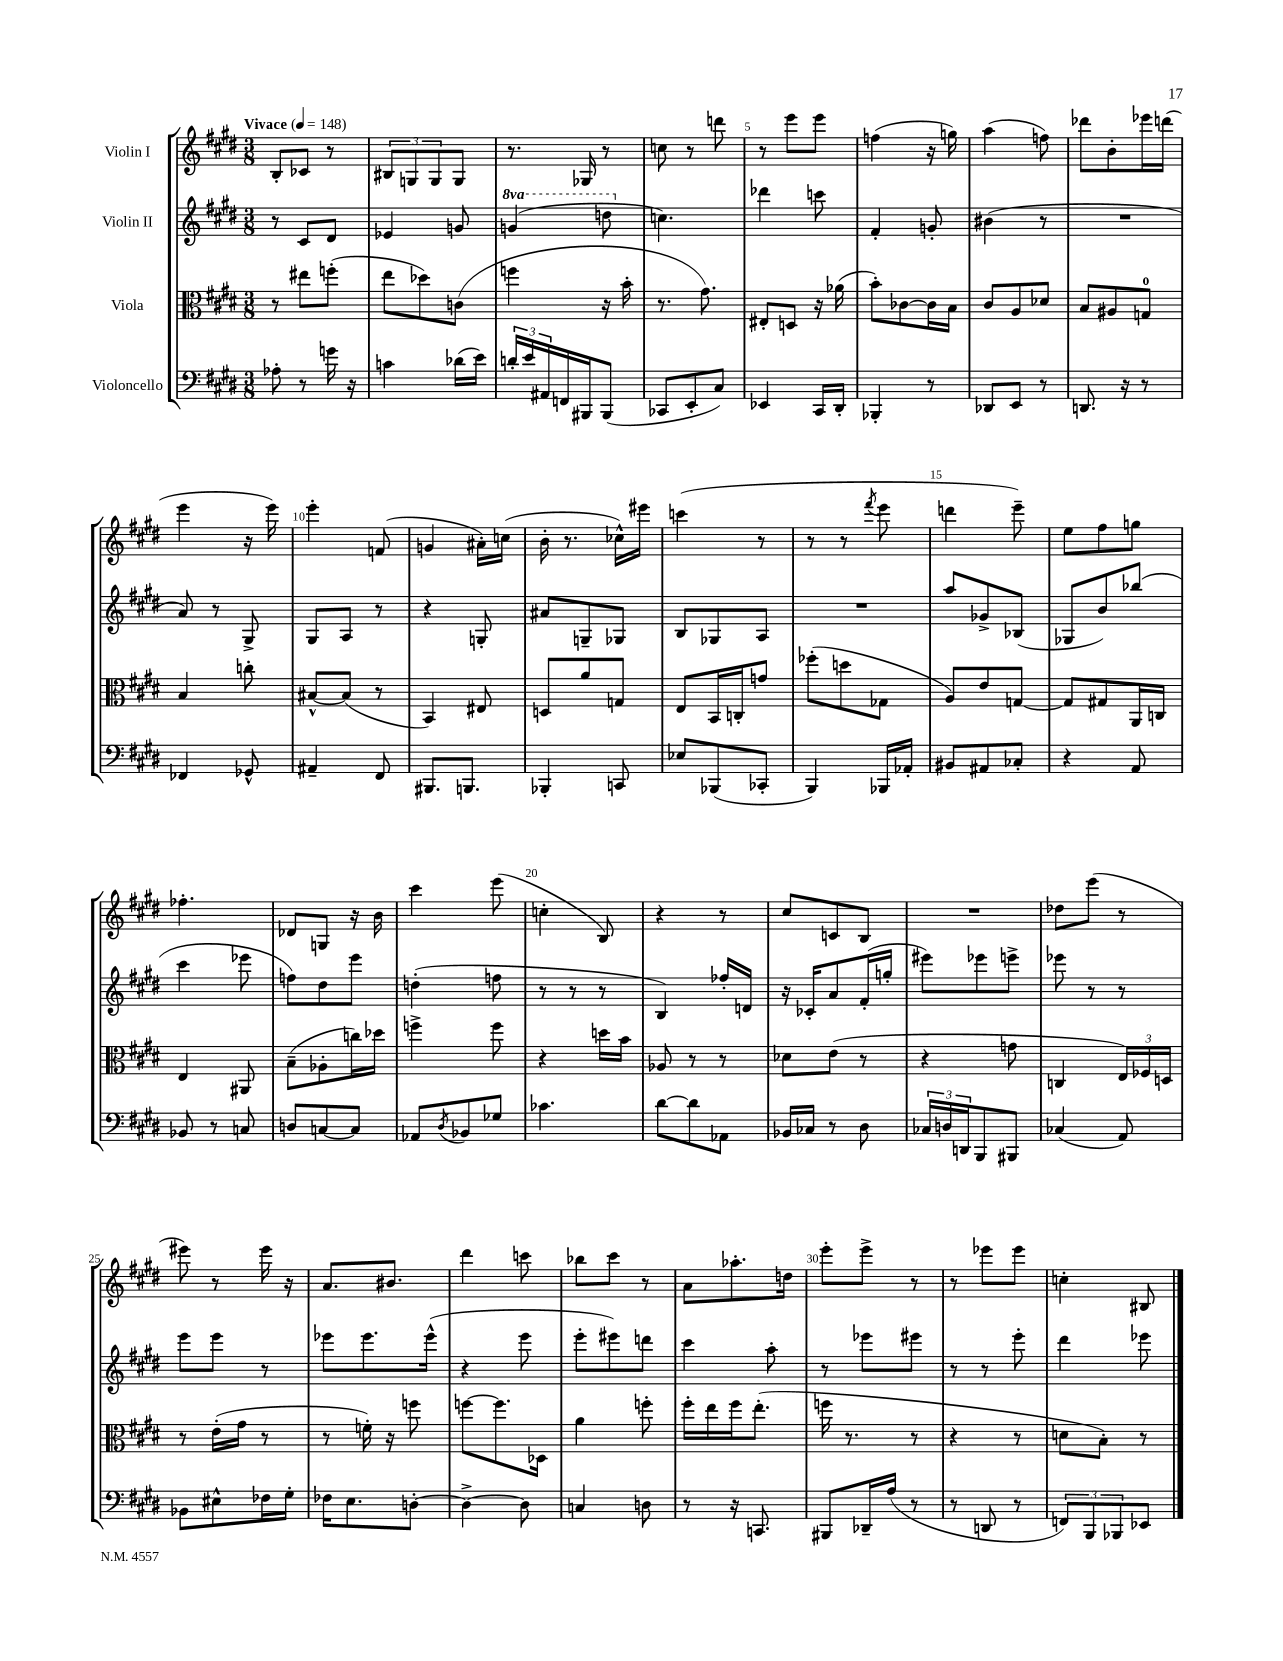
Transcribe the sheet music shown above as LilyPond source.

<<
\new StaffGroup <<
\new Staff = "s0" \with { instrumentName = "Violin I" } {
    \clef treble \key e \major \numericTimeSignature \time 3/8 \tempo "Vivace" 4 = 148
    b8-. ces'8 r8 |
    \tuplet 3/2 { bis8 g8 g8 } g8 |
    r8. ges16 r8 |
    c''8 r8 d'''8 |
    r8 e'''8 e'''8 |
    f''4( r16 g''16) |
    a''4( f''8) |
    des'''8 b'8-. ees'''16 d'''16( |
    e'''4 r16 e'''16) |
    e'''4-. f'8( |
    g'4 ais'16-.) c''16( |
    b'16-. r8. ces''16-^) eis'''16 |
    c'''4( r8 |
    r8 r8 \acciaccatura { fis'''8 } e'''8 |
    d'''4 e'''8--) |
    e''8 fis''8 g''8 |
    fes''4.-. |
    des'8 g8 r16 b'16 |
    cis'''4 e'''8( |
    c''4-. b8) |
    r4 r8 |
    cis''8 c'8 b8 |
    R4. |
    des''8 e'''8( r8 |
    eis'''8) r8 eis'''16 r16 |
    a'8. bis'8. |
    dis'''4 c'''8 |
    bes''8 cis'''8 r8 |
    a'8 aes''8.-. d''16 |
    e'''8-. e'''8-> r8 |
    r8 ees'''8 ees'''8 |
    c''4-. bis8 \bar "|." |
}
\new Staff = "s1" \with { instrumentName = "Violin II" } {
    \clef treble \key e \major \numericTimeSignature \time 3/8 \set Staff.ottavationMarkups = #ottavation-simple-ordinals
    r8 cis'8 dis'8 |
    ees'4 g'8 |
    \ottava #1 g''4( d'''8 \ottava #0 |
    c''4.) |
    des'''4 c'''8 |
    fis'4-. g'8-. |
    bis'4( r8 |
    R4. |
    a'8) r8 gis8-> |
    gis8 a8 r8 |
    r4 g8-. |
    ais'8 g8-- ges8 |
    b8 ges8 a8 |
    R4. |
    a''8 ges'8-> bes8( |
    ges8 b'8) bes''8( |
    cis'''4 ees'''8 |
    f''8) dis''8 e'''8 |
    d''4-.( f''8 |
    r8 r8 r8 |
    b4) fes''16-. d'16 |
    r16 ces'16-. a'8 fis'16-.( g''16-. |
    eis'''8) ees'''8 e'''8-> |
    ees'''8 r8 r8 |
    e'''8 e'''8 r8 |
    ees'''8 ees'''8. ees'''16-^( |
    r4 e'''8 |
    e'''8-. eis'''8) d'''8 |
    cis'''4 a''8-. |
    r8 ees'''8 eis'''8 |
    r8 r8 e'''8-. |
    dis'''4 ees'''8 \bar "|." |
}
\new Staff = "s2" \with { instrumentName = "Viola" } {
    \clef alto \key e \major \numericTimeSignature \time 3/8
    r8 eis''8 f''8-.( |
    e''8 des''8) c'8( |
    f''4 r16 b'16-. |
    r8. gis'8.) |
    eis8-. d8 r16 aes'16( |
    b'8-.) ces'8~ ces'16 b16 |
    cis'8 a8 des'8 |
    b8 ais8 g8-0 |
    b4 c''8-. |
    bis8~-^ bis8( r8 |
    b,4) eis8 |
    d8 a'8 g8 |
    e8 b,16 c16-. g'8 |
    fes''8-.( d''8 ges8 |
    a8) e'8 g8~ |
    g8 gis8 a,16 c16 |
    e4 ais,8 |
    b8--( aes8-. c''16) des''16 |
    f''4-> f''8 |
    r4 d''16 b'16 |
    aes8 r8 r8 |
    des'8 e'8( r8 |
    r4 g'8 |
    c4 \tuplet 3/2 { e16) fes16 d16 } |
    r8 e'16-.( gis'16 r8 |
    r8 f'16-.) r16 f''8 |
    f''8~ f''8. des16 |
    a'4 f''8-. |
    fis''16-. e''16 fis''16 e''8.-.( |
    f''16 r8. r8 |
    r4 r8 |
    d'8 b8-.) r8 \bar "|." |
}
\new Staff = "s3" \with { instrumentName = "Violoncello" } {
    \clef bass \key e \major \numericTimeSignature \time 3/8
    aes8-. r8 g'16 r16 |
    c'4 des'16( e'16) |
    \tuplet 3/2 { d'16-. e'16 ais,16 } f,16 bis,,16 bis,,8( |
    ces,8 e,8-. cis8) |
    ees,4 cis,16 dis,16-. |
    bes,,4-. r8 |
    des,8 e,8 r8 |
    d,8. r16 r8 |
    fes,4 ges,8-^ |
    ais,4-- fis,8 |
    bis,,8. b,,8. |
    bes,,4-. c,8 |
    ees8 bes,,8( ces,8-. |
    b,,4) bes,,16 aes,16-. |
    bis,8 ais,8 ces8-. |
    r4 a,8 |
    bes,8 r8 c8 |
    d8 c8~ c8 |
    aes,8 \acciaccatura { dis8 } bes,8 ges8 |
    ces'4. |
    dis'8~ dis'8 aes,8 |
    bes,16 ces16 r8 dis8 |
    \tuplet 3/2 { ces16 d16 d,16 } b,,8 bis,,8 |
    ces4( a,8) |
    bes,8 eis8-^ fes16 gis16-. |
    fes16 e8. d8~-. |
    d4~-> d8 |
    c4 d8 |
    r8 r16 c,8. |
    bis,,8 des,16-- a16( r8 |
    r8 d,8 r8 |
    \tuplet 3/2 { f,8) b,,8 bes,,8 } ees,8 \bar "|." |
}
>>
>>
\layout { \context { \Score \override BarNumber.break-visibility = ##(#f #t #t) barNumberVisibility = #(every-nth-bar-number-visible 5) } }
